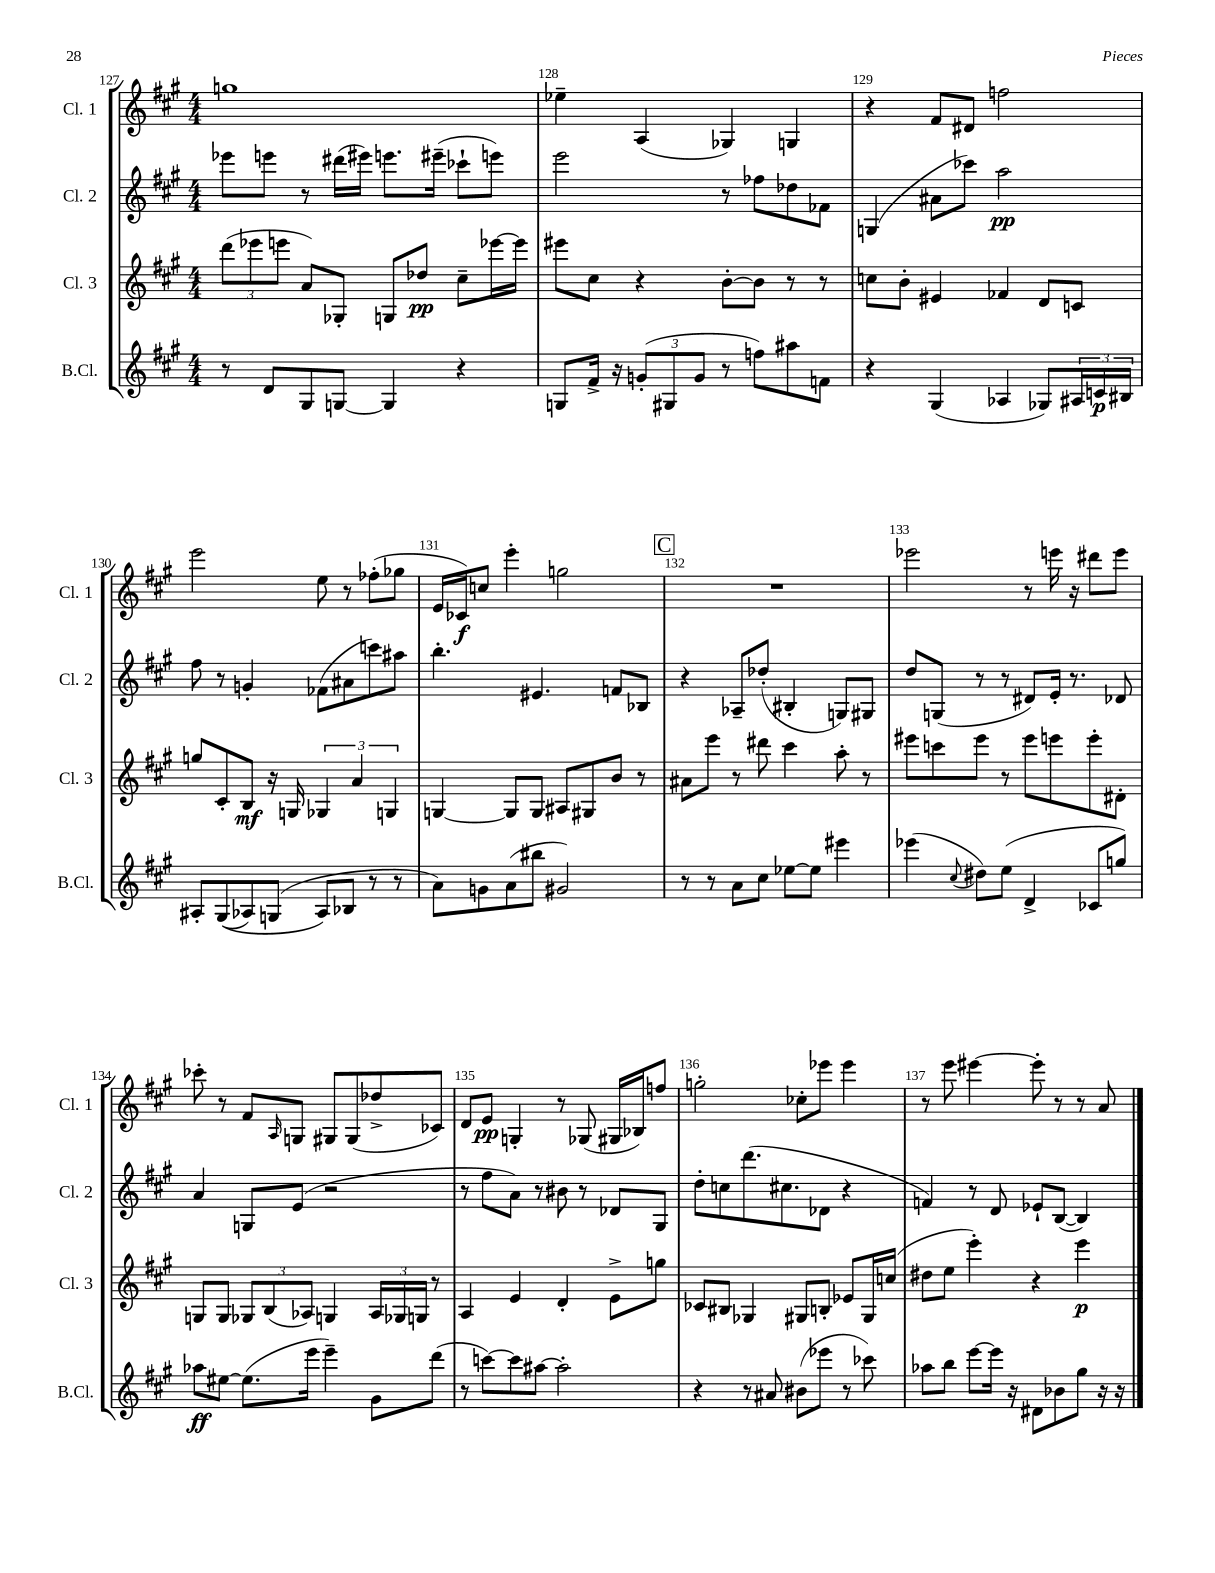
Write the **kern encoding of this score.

**kern	**dynam	**kern	**dynam	**kern	**dynam	**kern	**dynam
*part4	*part4	*part3	*part3	*part2	*part2	*part1	*part1
*staff4	*staff4	*staff3	*staff3	*staff2	*staff2	*staff1	*staff1
*I"B.Cl.	*	*I"Cl. 3	*	*I"Cl. 2	*	*I"Cl. 1	*
*I'B.Cl.	*	*I'Cl. 3	*	*I'Cl. 2	*	*I'Cl. 1	*
*clefG2	*	*clefG2	*	*clefG2	*	*clefG2	*
*k[f#c#g#]	*	*k[f#c#g#]	*	*k[f#c#g#]	*	*k[f#c#g#]	*
*M4/4	*	*M4/4	*	*M4/4	*	*M4/4	*
=127	=127	=127	=127	=127	=127	=127	=127
8r	.	(12ddd\L	.	8eee-X\L	.	1ggn	.
.	.	12eee-X\	.	.	.	.	.
8d/L	.	.	.	8eeen\J	.	.	.
.	.	12eeen\J	.	.	.	.	.
8G#/	.	8a/L)	.	8r	.	.	.
[8Gn/J	.	8G-X'/J	.	(16ddd#X\LL	.	.	.
.	.	.	.	16eee#X\JJ)	.	.	.
4G/]	.	8Gn/L	.	8.eeen\L	.	.	.
.	.	8dd-X/J	pp	.	.	.	.
.	.	.	.	(16eee#X~\Jk	.	.	.
4r	.	8cc#~\L	.	8ccc-X`\L	.	.	.
.	.	[16eee-X\L	.	8eeen\J)	.	.	.
.	.	16eee-\JJ]	.	.	.	.	.
=128	=128	=128	=128	=128	=128	=128	=128
8Gn/L	.	8eee#X\L	.	2eee\	.	4ee-X~\	.
16f#^/Jk	.	8cc#\J	.	.	.	.	.
16r	.	.	.	.	.	.	.
(12gn'/L	.	4r	.	.	.	(4A/	.
12G#X/	.	.	.	.	.	.	.
12g/J	.	.	.	.	.	.	.
8r	.	[8b'\L	.	8r	.	4G-X/)	.
8ffn\L)	.	8b\J]	.	8ff-X\L	.	.	.
8aa#X\	.	8r	.	8dd-X\	.	4Gn/	.
8fn\J	.	8r	.	8f-X\J	.	.	.
=129	=129	=129	=129	=129	=129	=129	=129
4r	.	8ccn\L	.	(4Gn/	.	4r	.
.	.	8b'\J	.	.	.	.	.
(4G#/	.	4e#X/	.	8a#X\L	.	8f#/L	.
.	.	.	.	8ccc-X\J)	.	8d#X/J	.
4A-X/	.	4f-X/	.	2aa\	pp	2ffn\	.
8G-X/L)	.	8d/L	.	.	.	.	.
24A#X/L	.	8cn/J	.	.	.	.	.
24cn/	p	.	.	.	.	.	.
24B#X/JJ	.	.	.	.	.	.	.
!!LO:LB:g=z
=130	=130	=130	=130	=130	=130	=130	=130
8A#X'/L	.	8ggn/L	.	8ff#\	.	2eee\	.
((8G#/	.	8c#'/	.	8r	.	.	.
8A-X/)	.	8B/J	mf	4gn'/	.	.	.
(8Gn/J	.	16r	.	.	.	.	.
.	.	16Gn/	.	.	.	.	.
8A-/L)	.	6G-X/	.	(8f-X\L	.	8ee\	.
8B-X/J	.	.	.	8a#X\	.	8r	.
.	.	6a/	.	.	.	.	.
8r	.	.	.	8cccn\)	.	(8ff-X'\L	.
.	.	6Gn/	.	.	.	.	.
8r	.	.	.	8aa#X\J	.	8gg-X\J	.
=131	=131	=131	=131	=131	=131	=131	=131
8a\L)	.	[4Gn/	.	4.bb'\	.	16e/LL	.
.	.	.	.	.	.	16c-X/J)	f
8gn\	.	.	.	.	.	8ccn/J	.
(8a\	.	8G/L]	.	.	.	4eee'\	.
8bb#X\J	.	8G/J	.	4.e#X/	.	.	.
2g#X/)	.	8A#X/L	.	.	.	2ggn\	.
.	.	8G#X/	.	.	.	.	.
.	.	8b/J	.	8fn/L	.	.	.
.	.	8r	.	8B-X/J	.	.	.
!!LO:REH:place=s1:t=C
=132	=132	=132	=132	=132	=132	=132	=132
8r	.	8a#X\L	.	4r	.	1r	.
8r	.	8eee\J	.	.	.	.	.
8a\L	.	8r	.	8A-X~/L	.	.	.
8cc#\J	.	8ddd#X\	.	(8dd-X'/J	.	.	.
[8ee-X\L	.	4ccc#\	.	4B#X'/	.	.	.
8ee-\J]	.	.	.	.	.	.	.
4eee#X\	.	8aa'\	.	8Gn/L)	.	.	.
.	.	8r	.	8G#X/J	.	.	.
=133	=133	=133	=133	=133	=133	=133	=133
(4eee-X\	.	8eee#X\L	.	8dd/L	.	2eee-X\	.
.	.	8cccn\	.	(8Gn/J	.	.	.
8qqcc#/	.	.	.	.	.	.	.
8dd#X\L)	.	8eee#\J	.	8r	.	.	.
(8ee\J	.	8r	.	8r	.	.	.
4d^/	.	8eee#\L	.	8d#X/L)	.	8r	.
.	.	8eeen\	.	16e'/Jk	.	16eeen\	.
.	.	.	.	8.r	.	16r	.
8c-X/L	.	8eee'\	.	.	.	8ddd#X\L	.
8ggn/J)	.	8d#X'\J	.	8d-X/	.	8eee\J	.
!!LO:LB:g=z
=134	=134	=134	=134	=134	=134	=134	=134
8aa-X\L	ff	8Gn/L	.	4a/	.	8ccc-X'\	.
[8ee#X\J	.	8G/J	.	.	.	8r	.
(8.ee#\L]	.	12G-X/L	.	8Gn/L	.	8f#/L	.
.	.	(12B/	.	.	.	.	.
.	.	.	.	.	.	16qqA/	.
.	.	.	.	(8e/J	.	8Gn/J	.
.	.	12A-X/J)	.	.	.	.	.
16eee\Jk	.	.	.	.	.	.	.
4eee~\)	.	4Gn/	.	2r	.	8G#X/L	.
.	.	.	.	.	.	(8G#/	.
8g#\L	.	24A-/LL	.	.	.	8dd-X^/	.
.	.	24G-X/	.	.	.	.	.
.	.	24Gn/JJ	.	.	.	.	.
(8ddd\J	.	8r	.	.	.	8c-X/J)	.
=135	=135	=135	=135	=135	=135	=135	=135
8r	.	4A/	.	8r	.	8d/L	.
[8cccn\L)	.	.	.	8ff#\L	.	8e/J	pp
8ccc\]	.	4e/	.	8a\J)	.	4Gn'/	.
[8aa#X\J	.	.	.	8r	.	.	.
2aa#'\]	.	4d'/	.	8b#X\	.	8r	.
.	.	.	.	8r	.	(8G-X/	.
.	.	8e^\L	.	8d-X/L	.	16G#X/LL	.
.	.	.	.	.	.	16B-X/J)	.
.	.	8ggn\J	.	8G#/J	.	8ffn/J	.
=136	=136	=136	=136	=136	=136	=136	=136
4r	.	8c-X/L	.	8dd'\L	.	2ggn'\	.
.	.	8B#X/J	.	8ccn\	.	.	.
8r	.	4G-X/	.	(8.ddd\	.	.	.
8a#X/	.	.	.	.	.	.	.
.	.	.	.	8.cc#X\	.	.	.
(8b#X\L	.	8G#X/L	.	.	.	8cc-X'\L	.
8eee-X\J	.	8Bn'/J	.	8d-X\J	.	8eee-X\J	.
8r	.	8e-X/L	.	4r	.	4eee-\	.
8ccc-X\)	.	16G#/L	.	.	.	.	.
.	.	(16ccn/JJ	.	.	.	.	.
=137	=137	=137	=137	=137	=137	=137	=137
8aa-X\L	.	8dd#X\L	.	4fn/)	.	8r	.
8bb\J	.	8ee\J	.	.	.	8eee\	.
[8eee\L	.	4eee'\)	.	8r	.	[4eee#X\	.
16eee\Jk]	.	.	.	8d/	.	.	.
16r	.	.	.	.	.	.	.
8d#X\L	.	4r	.	8e-X`/L	.	8eee#'\]	.
8b-X\	.	.	.	([8B/J	.	8r	.
8gg#\J	.	4eee\	p	4B/])	.	8r	.
16r	.	.	.	.	.	8a/	.
16r	.	.	.	.	.	.	.
==	==	==	==	==	==	==	==
*-	*-	*-	*-	*-	*-	*-	*-
